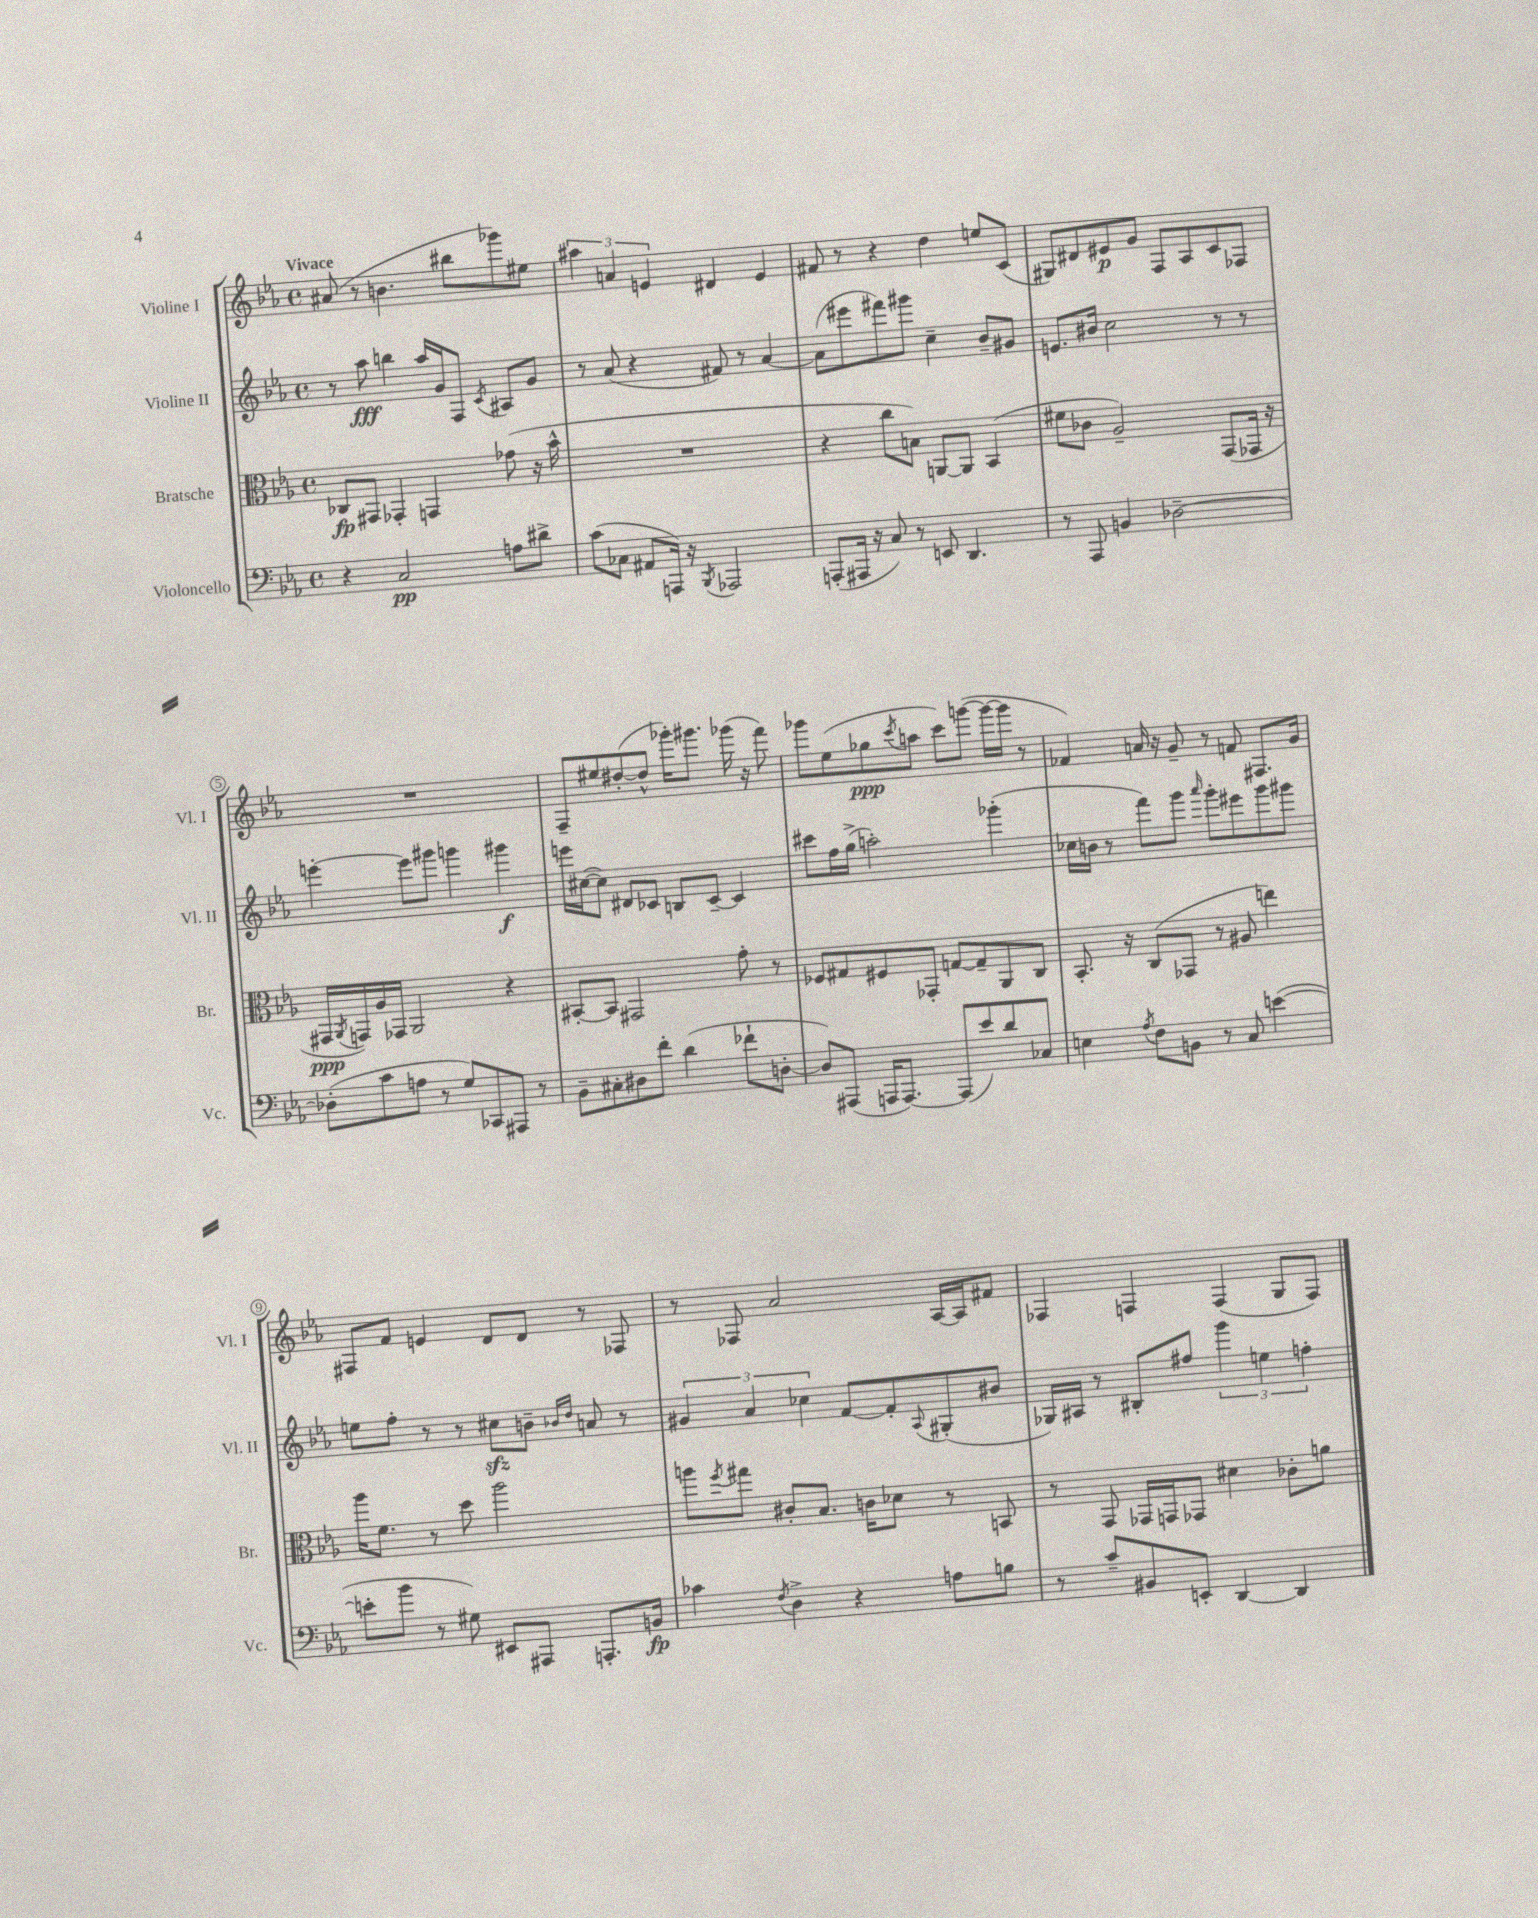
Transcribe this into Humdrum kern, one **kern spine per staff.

**kern	**dynam	**kern	**dynam	**kern	**dynam	**kern	**dynam
*part4	*part4	*part3	*part3	*part2	*part2	*part1	*part1
*staff4	*staff4	*staff3	*staff3	*staff2	*staff2	*staff1	*staff1
*I"Violoncello	*	*I"Bratsche	*	*I"Violine II	*	*I"Violine I	*
*I'Vc.	*	*I'Br.	*	*I'Vl. II	*	*I'Vl. I	*
*clefF4	*	*clefC3	*	*clefG2	*	*clefG2	*
*k[b-e-a-]	*	*k[b-e-a-]	*	*k[b-e-a-]	*	*k[b-e-a-]	*
*M4/4	*	*M4/4	*	*M4/4	*	*M4/4	*
*met(c)	*	*met(c)	*	*met(c)	*	*met(c)	*
=1	=1	=1	=1	=1	=1	=1	=1
!	!	!	!	!	!	!LO:TX:a:B:t=Vivace	!
4r	.	8C-X/L	fp	8r	.	(8a#X/	.
.	.	8GG#X/J	.	8aa-\	fff	8r	.
2C/	pp	4GG-X'/	.	4bbn\	.	4.bn\	.
.	.	4GGn/	.	16aa-/LL	.	.	.
.	.	.	.	16g/J	.	.	.
.	.	.	.	8F/J	.	8bb#X\L	.
.	.	.	.	8qc/	.	.	.
8An\L	.	(8g-X\	.	8A#X/L	.	8ggg-X\)	.
8d#X^\J	.	16r	.	8g/J	.	8ee#X\J	.
.	.	16b-^^\	.	.	.	.	.
=2	=2	=2	=2	=2	=2	=2	=2
(8c\L	.	1r	.	8r	.	6aa#X\	.
8C-X\J	.	.	.	(8a-/	.	.	.
.	.	.	.	.	.	6an/	.
8AA#X/L	.	.	.	4r	.	.	.
.	.	.	.	.	.	6en/	.
16AAAn/Jk)	.	.	.	.	.	.	.
16r	.	.	.	.	.	.	.
8qBBB-/	.	.	.	.	.	.	.
2AAA-X/	.	.	.	8f#X/)	.	4d#X/	.
.	.	.	.	8r	.	.	.
.	.	.	.	[4a-/	.	4e/	.
=3	=3	=3	=3	=3	=3	=3	=3
(8AAAn'/L	.	4r	.	(8a-\L]	.	8f#X/	.
16AAA#X/Jk	.	.	.	8eee#X\	.	8r	.
16r	.	.	.	.	.	.	.
8C/)	.	8cc\L	.	8fff#X\)	.	4r	.
8r	.	8Bn\J)	.	8ggg#X\J	.	.	.
8EEn/	.	[8AAn/L	.	4cc~\	.	4dd\	.
4.DD/	.	8AA/J]	.	.	.	.	.
.	.	(4BB-/	.	8b-~/L	.	8een/L	.
.	.	.	.	8g#X/J	.	(8c/J	.
=4	=4	=4	=4	=4	=4	=4	=4
8r	.	8f#X\L	.	8.en/L	.	8G#X/L)	.
8AAA-/	.	8c-X\J	.	.	.	8d#X/	.
.	.	.	.	16b#X/Jk	.	.	.
4BBn/	.	2A-~/)	.	2cc\	.	8e#X/	p
.	.	.	.	.	.	8g/J	.
[2D-X~\	.	.	.	.	.	8F/L	.
.	.	.	.	.	.	8A-/	.
.	.	(8GG/L	.	8r	.	8c/	.
.	.	16GG-X/Jk	.	8r	.	8F-X/J	.
.	.	16r	.	.	.	.	.
!!LO:LB:g=z
=5	=5	=5	=5	=5	=5	=5	=5
(8D-X'\L]	.	16GG#X/LL	ppp	[4eeen'\	.	1r	.
.	.	8qAA-/	.	.	.	.	.
.	.	16GGn/)	.	.	.	.	.
8c\	.	16A-/	.	.	.	.	.
.	.	16GG-X/JJ	.	.	.	.	.
8An\J	.	2AA-/	.	8eee\L]	.	.	.
8r	.	.	.	8ggg#X\J	.	.	.
8G/L)	.	.	.	4gggn\	.	.	.
8CC-X/	.	.	.	.	.	.	.
8AAA#X/J	.	4r	.	4ggg#X\	f	.	.
8r	.	.	.	.	.	.	.
=6	=6	=6	=6	=6	=6	=6	=6
8BB-~\L	.	[8BB#X'/L	.	16eeen\LL	.	8F~/L	.
.	.	.	.	([16cc#X\J	.	.	.
8C#X'\	.	8BB#/J]	.	8cc#\J])	.	8ee#X/	.
8D#X\	.	2GG#X/	.	8d#X/L	.	([8dd#X'/	.
8f'\J	.	.	.	8c-X/J	.	8dd#^^/J]	.
(4d\	.	.	.	8Bn/L	.	16ggg-X'\KL)	.
.	.	.	.	.	.	8.ggg#X\J	.
.	.	.	.	[8c-~/J	.	.	.
8f-X`\L	.	8g'\	.	4c-/]	.	(16ggg-X\	.
.	.	.	.	.	.	16r	.
[8Dn'\J	.	8r	.	.	.	8fff\)	.
=7	=7	=7	=7	=7	=7	=7	=7
8D/L])	.	8F-X/L	.	8ccc#X\L	.	8ggg-X\L	.
(8AAA#X/J	.	8G#X/	.	16ff\L	.	(8ee-\	.
.	.	.	.	(16gg^\JJ	.	.	.
16AAAn/KL	.	8F#X/	.	2aan'\)	.	8gg-X\	ppp
[8.AAA/J)	.	.	.	.	.	.	.
.	.	.	.	.	.	8qccc/	.
.	.	8GG-X'/J	.	.	.	8aan\J	.
(8AAA/L]	.	[8Gn/L	.	.	.	8ccc\L)	.
8e-/)	.	8G~/]	.	.	.	([8gggn\J	.
8d/	.	8AA-/	.	(4ggg-X'\	.	16ggg\LL_	.
.	.	.	.	.	.	16ggg\JJ]	.
8C-X/J	.	8C/J	.	.	.	8r	.
=8	=8	=8	=8	=8	=8	=8	=8
4En\	.	8.BB-'/	.	16cc-X\LL	.	4f-X/)	.
.	.	.	.	16bn\JJ	.	.	.
.	.	.	.	8r	.	.	.
.	.	16r	.	.	.	.	.
8qA-/	.	.	.	.	.	.	.
8F\L	.	(8C/L	.	8fff\L)	.	16an/	.
.	.	.	.	.	.	16r	.
8BBn\J	.	8GG-X/J	.	8ggg\J	.	8g~/	.
.	.	.	.	16qqaaa-/	.	.	.
8r	.	8r	.	8ggg'\L	.	8r	.
8C/	.	8A#X/	.	8eee#X\	.	8fn/	.
([4en\	.	4een\)	.	8ggg\	.	8.F#X/L	.
.	.	.	.	8ggg#X\J	.	.	.
.	.	.	.	.	.	16g/Jk	.
!!LO:LB:g=z
=9	=9	=9	=9	=9	=9	=9	=9
8en'\L]	.	16aa-\KL	.	8een\L	.	8F#X/L	.
.	.	8.f\J	.	.	.	.	.
8b-\J	.	.	.	8ff'\J	.	8f/J	.
8r	.	8r	.	8r	.	4en/	.
8G#X\)	.	8dd\	.	8r	.	.	.
8EE#X/L	.	2aa-\	.	8cc#Xzz\L	.	8d/L	.
8AAA#X/J	.	.	.	8bn~\J	.	8d/J	.
.	.	.	.	16qqb-X/LL	.	.	.
.	.	.	.	16qqdd/JJ	.	.	.
8.AAAn'/L	.	.	.	8an/	.	8r	.
.	.	.	.	8r	.	8F-X/	.
16BBn/Jk	fp	.	.	.	.	.	.
=10	=10	=10	=10	=10	=10	=10	=10
4c-X\	.	8aan\L	.	6g#X/	.	8r	.
.	.	8qff/	.	.	.	.	.
.	.	8gg#X\J	.	.	.	8F-X/	.
.	.	.	.	6a-/	.	.	.
8qF/	.	.	.	.	.	.	.
4D^\	.	8c#X'/L	.	.	.	2a-/	.
.	.	.	.	6cc-X\	.	.	.
.	.	8.B-/J	.	.	.	.	.
4r	.	.	.	[8f/L	.	.	.
.	.	16cn\KL	.	.	.	.	.
.	.	8d-X\J	.	8f'/]	.	.	.
.	.	.	.	8qqA-/	.	.	.
8An\L	.	8r	.	(8G#X'/	.	[16A-/LL	.
.	.	.	.	.	.	16A-/J]	.
8Bn\J	.	8BBn/	.	8b#X/J	.	8f#X/J	.
=11	=11	=11	=11	=11	=11	=11	=11
8r	.	8r	.	16G-X/LL)	.	4F-X/	.
.	.	.	.	16A#X/JJ	.	.	.
8c~/L	.	8GG/	.	8r	.	.	.
8BB#X/	.	16GG-X/LL	.	8B#X'/L	.	4Fn/	.
.	.	16GGn/J	.	.	.	.	.
8EEn'/J	.	8GG-X/J	.	8ff#X/J	.	.	.
[4DD/	.	4d#X\	.	6ggg\	.	(4F/	.
.	.	.	.	6een\	.	.	.
4DD/]	.	8c-X'\L	.	.	.	8G/L	.
.	.	.	.	6ffn'\	.	.	.
.	.	8an\J	.	.	.	8F/J)	.
==	==	==	==	==	==	==	==
*-	*-	*-	*-	*-	*-	*-	*-
